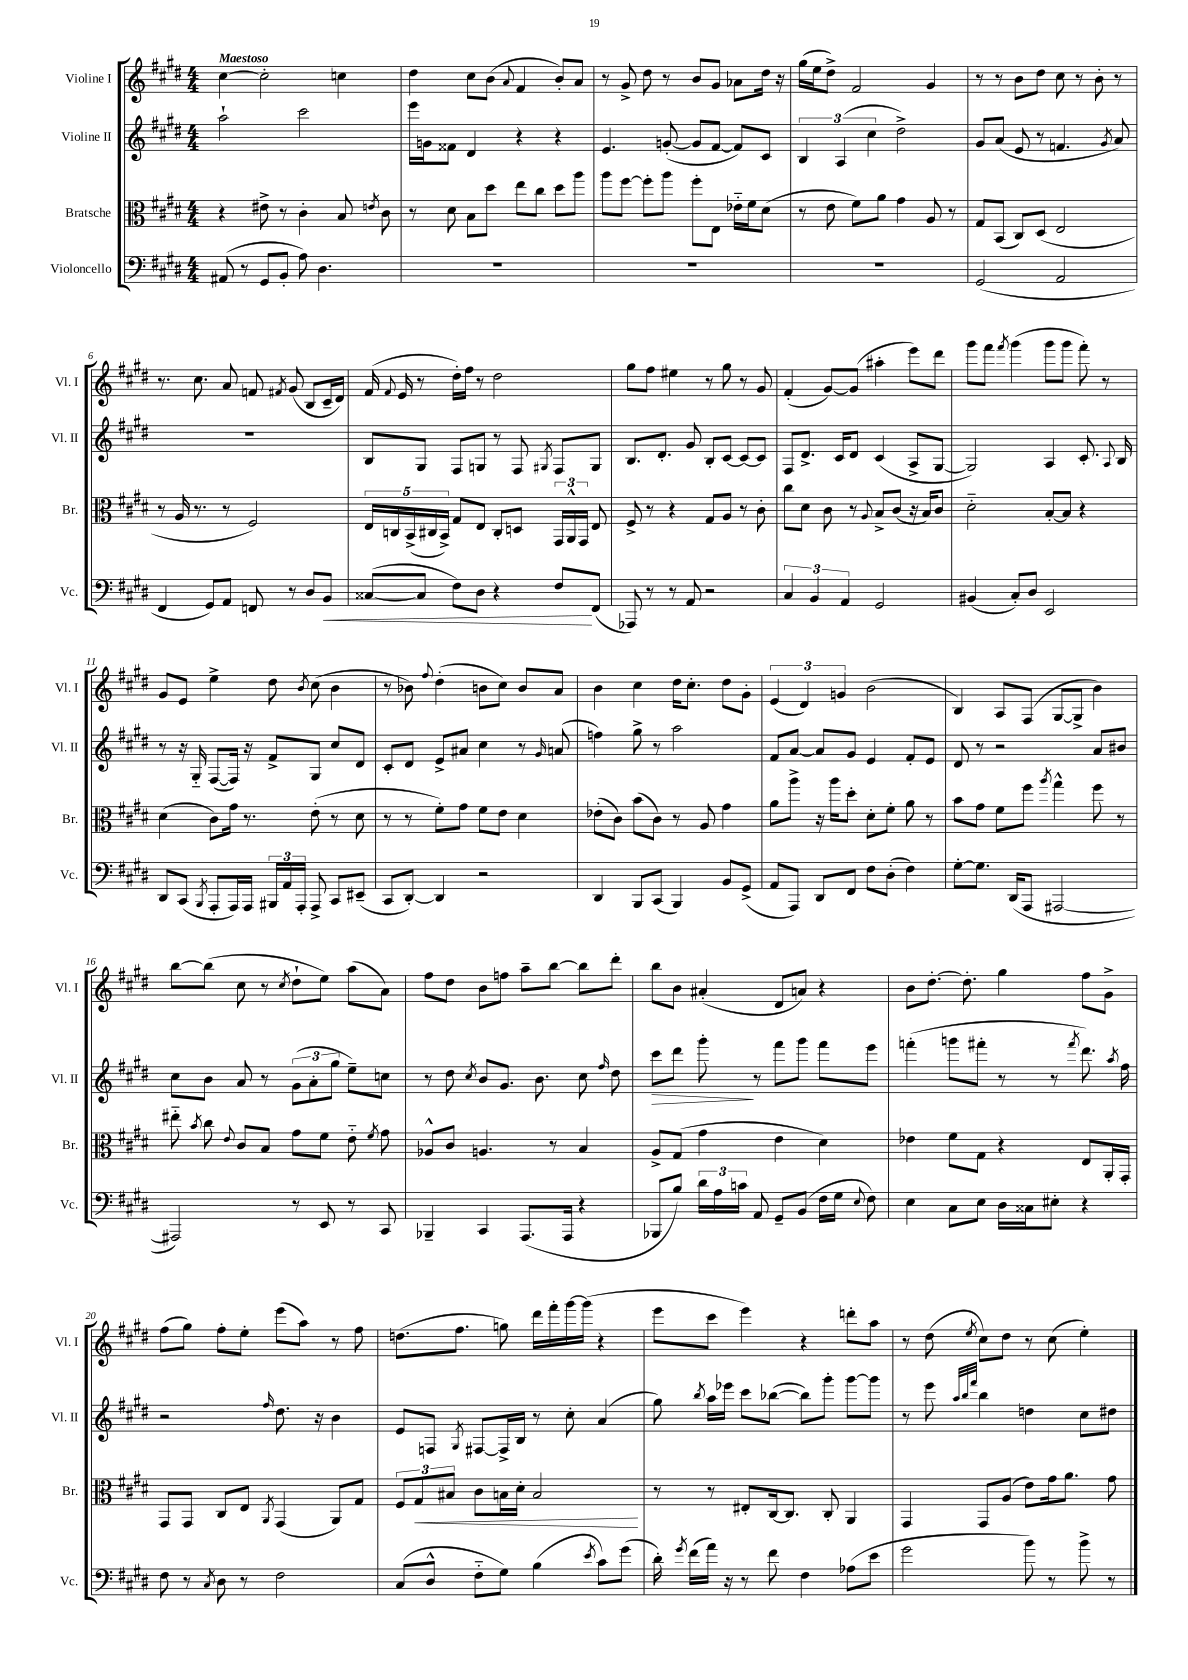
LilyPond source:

<<
\new StaffGroup <<
\new Staff = "s0" \with { instrumentName = "Violine I" shortInstrumentName = "Vl. I" } {
    \clef treble \key e \major \numericTimeSignature \time 4/4 \tempo "Maestoso"
    \autoBeamOff cis''4~ cis''2-. c''4 |
    dis''4 cis''8[ b'8]( \appoggiatura { a'8 } fis'4 b'8[-.) a'8] |
    r8 gis'8-> dis''8 r8 b'8[ gis'8] aes'8[ dis''16] r16 |
    gis''16[( e''16 dis''8]->) fis'2 gis'4 |
    r8 r8 b'8[ dis''8] cis''8 r8 b'8-. r8 |
    r8. cis''8. a'8 f'8 \acciaccatura { fis'8 } gis'8( b8[ cis'16-- dis'16]) |
    fis'16( \appoggiatura { fis'8 } e'16 r8 dis''16[-.) fis''16] r8 dis''2 |
    gis''8[ fis''8] eis''4 r8 gis''8 r8 gis'8 |
    fis'4-.( gis'8[~) gis'8]( ais''4-. e'''8[) dis'''8] |
    gis'''8[ fis'''8] \acciaccatura { fis'''8 } gis'''4( gis'''8[ gis'''8] fis'''8-.) r8 |
    gis'8[ e'8] e''4-> dis''8 \acciaccatura { b'8 } cis''8( b'4 |
    r8 bes'8) \appoggiatura { fis''8 } dis''4-.( b'8[ cis''8]) b'8[ a'8] |
    b'4 cis''4 dis''16[ cis''8.]-. dis''8[ gis'8]-. |
    \tuplet 3/2 { e'4( dis'4) g'4 } b'2( |
    b4) a8[ fis8]( gis8[~ gis8]-> b'4) |
    b''8[~ b''8]( cis''8 r8 \acciaccatura { cis''8 } dis''8[-! e''8]) a''8[( a'8]) |
    fis''8[ dis''8] b'8[ f''8] a''8[-- b''8]~ b''8[ dis'''8]-. |
    b''8[ b'8] ais'4-.( dis'8[ a'8]) r4 |
    b'8[ dis''8.]~-. dis''8.-. gis''4 fis''8[ gis'8]-> |
    fis''8[( gis''8]) fis''8[-. e''8]-. e'''8[( a''8]) r8 fis''8 |
    d''8.[( fis''8.] g''8) dis'''16[ fis'''16-. gis'''16~ gis'''16]( r4 |
    e'''8[ cis'''8] e'''4) r4 d'''8[-. a''8] |
    r8 dis''8( \acciaccatura { e''8 } cis''8[) dis''8] r8 cis''8( e''4-.) \bar "|." |
}
\new Staff = "s1" \with { instrumentName = "Violine II" shortInstrumentName = "Vl. II" } {
    \clef treble \key e \major \numericTimeSignature \time 4/4
    \autoBeamOff a''2-! cis'''2 |
    e'''16[ g'16 fisis'8] dis'4 r4 r4 |
    e'4. g'8~-.( g'8[ fis'8]~ fis'8[) cis'8] |
    \tuplet 3/2 { b4 a4( cis''4 } dis''2->) |
    gis'8[ a'8]( e'8 r8 f'4. \acciaccatura { gis'8 } a'8) |
    R1 |
    b8[ gis8] fis8[ g8] r8 fis8 \acciaccatura { gis8 } fis8[ gis8] |
    b8.[ dis'8.]-. gis'8 b8[-. cis'8]~ cis'8[~ cis'8] |
    fis8[ dis'8.]-> cis'16[ dis'8] cis'4( a8[-> gis8]~ |
    gis2) a4 cis'8.-. \appoggiatura { a8 } b16 |
    r8 r16 gis16-_ fis8[~( fis16]) r16 fis'8[-> gis8] cis''8[ dis'8] |
    cis'8[-. dis'8] e'8[-> ais'8] cis''4 r8 \grace { gis'16 } a'8( |
    f''4) gis''8-> r8 a''2 |
    fis'8[ a'8]~ a'8[ gis'8] e'4 fis'8[-. e'8] |
    dis'8 r8 r2 a'8[ bis'8] |
    cis''8[ b'8] a'8 r8 \tuplet 3/2 { gis'8[( a'8-. gis''8] } e''8[--) c''8] |
    r8 dis''8 \acciaccatura { cis''8 } b'8[ gis'8.] b'8. cis''8 \grace { fis''16 } dis''8 |
    cis'''8[\> dis'''8] gis'''8-.\! r8 fis'''8[ gis'''8] fis'''8[ e'''8] |
    f'''4-.( g'''8[ fis'''8]-. r8 r8 \acciaccatura { fis'''8 } dis'''8.) \acciaccatura { a''8 } fis''16 |
    r2 \grace { fis''16 } dis''8. r16 b'4 |
    e'8[ f8] \acciaccatura { gis8 } fis8[~ fis16-> b16] r8 cis''8-. a'4( |
    gis''8) \acciaccatura { b''8 } a''16[ ees'''16] cis'''8[ bes''8]~( bes''8[) gis'''8]-. gis'''8[~ gis'''8] |
    r8 e'''8 \grace { a''32[ b''32 fis'''32] } b''4 d''4 cis''8[ dis''8] \bar "|." |
}
\new Staff = "s2" \with { instrumentName = "Bratsche" shortInstrumentName = "Br." } {
    \clef alto \key e \major \numericTimeSignature \time 4/4
    \autoBeamOff r4 eis'8-> r8 cis'4-. b8 \acciaccatura { e'8 } cis'8 |
    r8 dis'8 b8[ dis''8] e''8[ cis''8] dis''8[ a''8] |
    a''8[ fis''8]~ fis''8[-. a''8] fis''8[-. e8] ees'16[-_ fis'16 dis'8]( |
    r8 e'8 fis'8[) a'8] gis'4 a8 r8 |
    gis8[ b,8]( cis8[) dis8]( e2 |
    r8 a16 r8. r8 fis2) |
    \tuplet 5/4 { e16[ c16 b,16->( cis16 b,16]->) } gis8[ e8] cis8[-. d8] \tuplet 3/2 { gis,16[ a,16-^ gis,16] } e8 |
    fis8-> r8 r4 gis8[ a8] r8 cis'8-. |
    cis''8[ dis'8] cis'8 r8 \appoggiatura { a8 } b8[-> cis'8]( r16 b16[) cis'8] |
    dis'2-_ b8[~-. b8] r4 |
    dis'4( cis'8[) gis'16] r8. e'8-.( r8 dis'8 |
    r8 r8 fis'8[-.) gis'8] fis'8[ e'8] dis'4 |
    ees'8[-.( cis'8]) b'8[( cis'8]) r8 a8 gis'4 |
    a'8[ a''8]-> r16 a''16[ dis''8]-. dis'8[-. fis'8]-. a'8 r8 |
    b'8[ gis'8] fis'8[ fis''8] \acciaccatura { a''8 } gis''4-^ fis''8 r8 |
    eis''8-_ \acciaccatura { b'8 } cis''8 \appoggiatura { e'8 } cis'8[ b8] gis'8[ fis'8] e'8-_ \acciaccatura { fis'8 } gis'8 |
    aes8[-^ cis'8] a4. r8 b4 |
    a8[-> gis8]( gis'4 e'4 dis'4) |
    ees'4 fis'8[ gis8] r4 e8[ a,16-. gis,16]-. |
    gis,8[ gis,8] cis8[ e8] \acciaccatura { a,8 } gis,4( a,8[) gis8] |
    \tuplet 3/2 { fis8[ gis8\< bis8] } cis'8[ b16 dis'16]-. b2\! |
    r8 r8 eis8[-. cis16~ cis8.] cis8-. a,4 |
    gis,4 gis,8[ a8]( e'8[) gis'16 a'8.] gis'8 \bar "|." |
}
\new Staff = "s3" \with { instrumentName = "Violoncello" shortInstrumentName = "Vc." } {
    \clef bass \key e \major \numericTimeSignature \time 4/4
    \autoBeamOff ais,8( r8 gis,8[ b,8]-. a8) dis4. |
    R1 |
    R1 |
    R1 |
    gis,2( a,2 |
    fis,4 gis,8[) a,8] f,8 r8 dis8[ b,8]\< |
    cisis8[~( cisis8] fis8[) dis8] r4 fis8[\! fis,8]( |
    aes,,8) r8 r8 a,8 r2 |
    \tuplet 3/2 { cis4 b,4 a,4 } gis,2 |
    bis,4( cis8[-.) dis8] e,2 |
    dis,8[ cis,8]( \acciaccatura { b,,8 } a,,8[-. a,,16) a,,16] \tuplet 3/2 { bis,,16[ a,16 a,,16]-. } a,,8-> cis,8[ eis,8]--( |
    cis,8[ dis,8]~-.) dis,4 r2 |
    dis,4 b,,8[ cis,8]( b,,4) b,8[ gis,8]->( |
    a,8[ a,,8]) dis,8[ fis,8] fis8[ dis8]-.( fis4) |
    gis8[~-. gis8.] dis,16[( a,,8] ais,,2~ |
    ais,,2) r8 e,8 r8 cis,8 |
    bes,,4-- cis,4 a,,8.[( a,,16] r4 |
    bes,,8[ b8]) \tuplet 3/2 { dis'16[ a16 c'16] } a,8 gis,8[-- b,8]( fis16[ gis16] \appoggiatura { e8 } fis8) |
    e4 cis8[ e8] dis16[ cisis16 eis8]-. r4 |
    fis8 r8 \acciaccatura { cis8 } dis8 r8 fis2 |
    cis8[( dis8]-^ fis8[-_ gis8]) b4( \acciaccatura { e'8 } cis'8[) gis'8]( |
    dis'16-.) \acciaccatura { gis'8 } fis'16[( a'16]) r16 r8 fis'8 fis4 aes8[( e'8] |
    gis'2 b'8) r8 b'8-> r8 \bar "|." |
}
>>
>>
